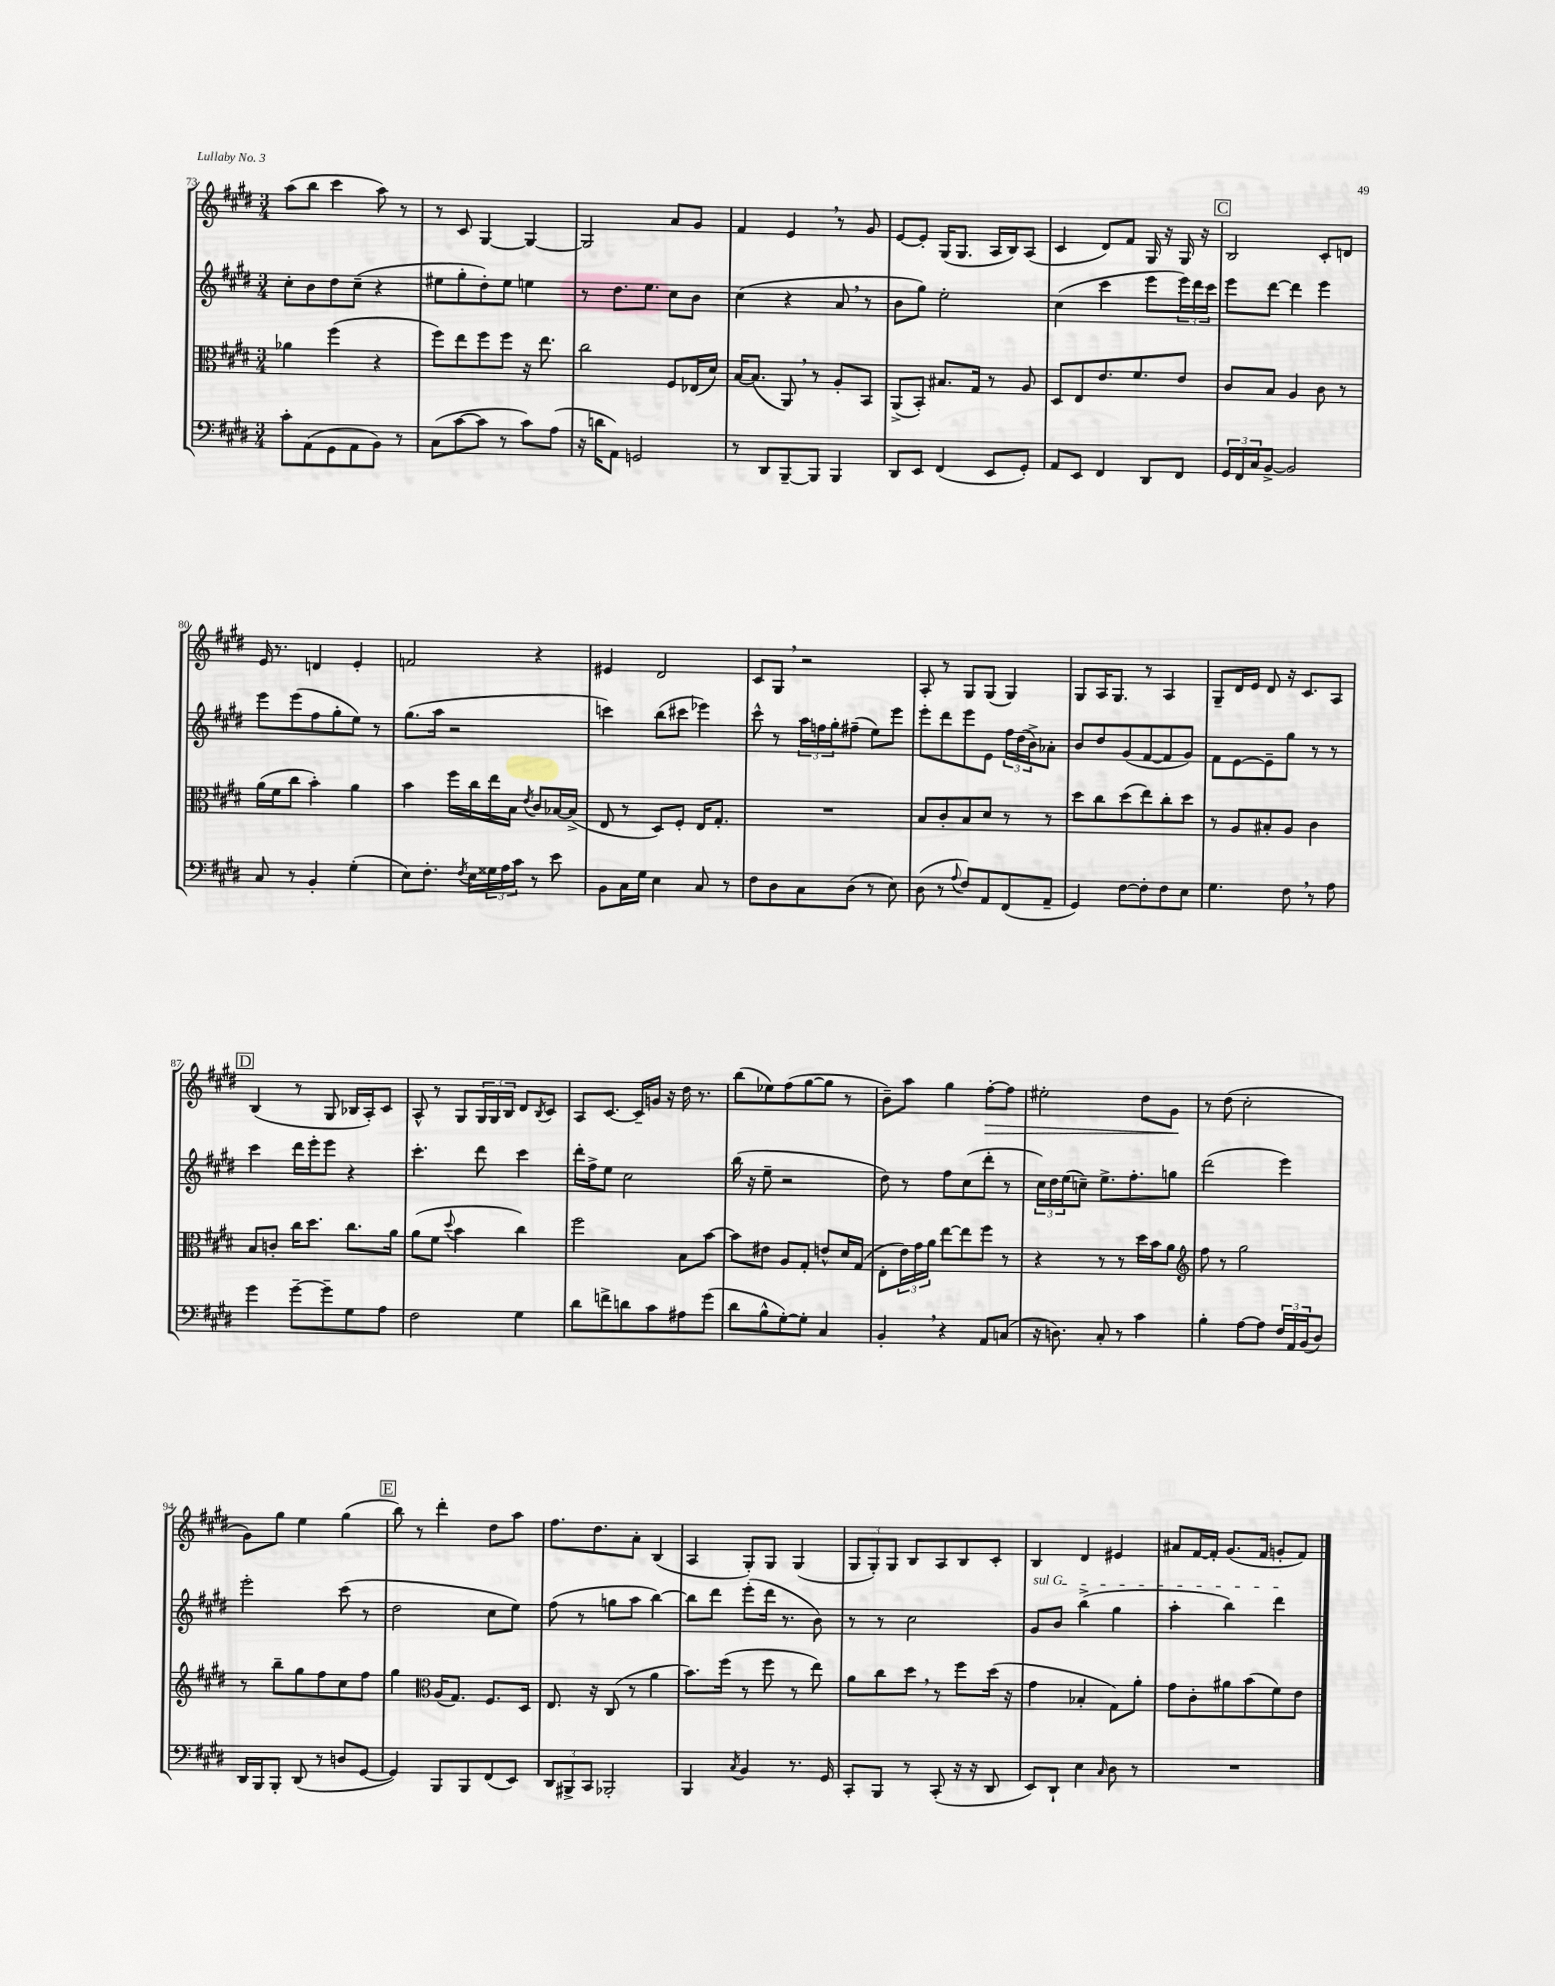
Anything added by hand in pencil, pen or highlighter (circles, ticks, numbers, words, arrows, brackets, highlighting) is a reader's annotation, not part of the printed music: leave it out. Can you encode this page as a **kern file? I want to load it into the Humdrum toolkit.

**kern	**kern	**kern	**kern	**dynam
*part4	*part3	*part2	*part1	*part1
*staff4	*staff3	*staff2	*staff1	*staff1
*clefF4	*clefC3	*clefG2	*clefG2	*
*k[f#c#g#d#]	*k[f#c#g#d#]	*k[f#c#g#d#]	*k[f#c#g#d#]	*
*M3/4	*M3/4	*M3/4	*M3/4	*
=73	=73	=73	=73	=73
8c#'\L	4a-X\	8cc#'\L	(8aa\L	.
(8AA\	.	8b\	8bb\J	.
8GG#\	(4ff#\	8dd#\	4ccc#\	.
8AA\	.	(8cc#~\J	.	.
8BB\J)	4r	4r	8aa\)	.
8r	.	.	8r	.
=74	=74	=74	=74	=74
(8C#\L	8ff#\L)	8ee#X\L	8r	.
[8c#\	8ee\	8gg#'\	8c#/	.
8c#\J]	8ff#\	8dd#'\)	[4G#/	.
8r	8ff#\J	8ee#\J	.	.
8c#\L)	16r	4een\	4G#/_	.
.	8.ee\	.	.	.
(8A\J	.	.	.	.
=75	=75	=75	=75	=75
16r	2cc#\	8r	2G#/]	.
16dn\KL	.	.	.	.
8AA\J)	.	8.dd#\L	.	.
2GGn/	.	.	.	.
.	.	8.ee\J	.	.
.	8F#/L	8cc#\L	8a/L	.
.	(16E-X/L	8b\J	8g#/J	.
.	16d#/JJ)	.	.	.
=76	=76	=76	=76	=76
8r	[16B/KL	(4cc#\	4f#/	.
.	(8.B/J]	.	.	.
8DD#/L	.	.	.	.
[8BBB~/	8AA,/)	4r	4e,/	.
8BBB/J]	8r	.	.	.
4BBB/	8A'/L	8a,/	8r	.
.	8BB/J	8r	8g#/	.
=77	=77	=77	=77	=77
8DD#/L	(8AA^/L	8b\L	[8e/L	.
8EE/J	8BB'/J)	8gg#\J)	8e'/J]	.
(4FF#/	8.B#X/L	2ee'\	(16G#/KL	.
.	.	.	8.G#/J	.
.	16G#/Jk	.	.	.
8EE/L	8r	.	16A/LL	.
.	.	.	16B/J)	.
8GG#'/J)	8A/	.	(8A/J	.
=78	=78	=78	=78	=78
8AA/L	8D#/L	(4cc#\	4c#/	.
8EE/J	8E/	.	.	.
4FF#/	8.e/	4ccc#\	8d#/L)	.
.	.	.	8f#/J	.
.	8.f#/	.	.	.
8DD#/L	.	8eee\L	16G#/	.
.	.	.	16r	.
8FF#/J	8e/J	24eee\L)	16G#/	.
.	.	24ddd#\	.	.
.	.	.	16r	.
.	.	24ccc#\JJ	.	.
!!LO:REH:place=s1:t=C
=79	=79	=79	=79	=79
24GG#/LL	8c#/L	8eee\L	2B/	.
24FF#/	.	.	.	.
24C#/J	.	.	.	.
[8BB^/J	8B/J	[8ddd#\J	.	.
2BB/]	4A/	4ddd#\]	.	.
.	8c#\	4eee\	8c#'/L	.
.	8r	.	8dn/J	.
!!LO:LB:g=z
=80	=80	=80	=80	=80
8C#/	(16a\LL	8eee\L	16e/	.
.	16f#\J	.	8.r	.
8r	8cc#\J	(8eee\	.	.
4BB'/	4b'\)	8ff#\	4dn/	.
.	.	8gg#'\	.	.
(4G#'\	4a\	8ee\J)	4e'/	.
.	.	8r	.	.
=81	=81	=81	=81	=81
8E\L)	4b\	(8.gg#\L	2fn/	.
8.F#'\J	.	.	.	.
.	.	16aa\Jk	.	.
.	16ff#\LL	2r	.	.
8qF#/	.	.	.	.
16E\LL	16cc#\	.	.	.
24G##X\	16ee\	.	.	.
24A\	.	.	.	.
.	16B\JJ	.	.	.
24c#\JJ	.	.	.	.
.	8qe/	.	.	.
8r	8c#/L	.	4r	.
8e\	[16B-X/L	.	.	.
.	(16B-^/JJ]	.	.	.
=82	=82	=82	=82	=82
8BB\L	8E/	4cccn\)	4e#X/	.
16C#\L	8r	.	.	.
16G#\JJ	.	.	.	.
4E\	8D#/L)	(8bb\L	2d#/	.
.	8F#'/J	8ccc#X\J	.	.
8C#/	16E/KL	4eee-X\)	.	.
.	8.G#'/J	.	.	.
8r	.	.	.	.
=83	=83	=83	=83	=83
8F#\L	2.r	8ccc#^^\	8c#/L	.
8D#\	.	8r	8G#,/J	.
8C#\	.	24aa\LL	2r	.
.	.	24ffn\	.	.
.	.	24gg#'\J	.	.
(8D#\J	.	(8ff#X~\J	.	.
8r	.	8ee\L)	.	.
8E\)	.	8eee\J	.	.
=84	=84	=84	=84	=84
(8D#\	8B/L	8eee'\L	8A'/	.
8r	8c#'/	8ddd#\	8r	.
8qqA/	.	.	.	.
8F#/L)	8B/	8eee\	8G#/L	.
8AA/	8d#/J	8e\J	(8G#/J	.
(8FF#/	8r	24ff#\LL	4G#/)	.
.	.	(24dd#\	.	.
.	.	24b^\J)	.	.
8AA~/J	8r	8a-X'\J	.	.
=85	=85	=85	=85	=85
4GG#/)	8dd#\L	8b/L	8G#/L	.
.	8cc#\	8dd#/	16A/K	.
.	.	.	8.G#/J	.
[8F#\L	(8dd#\	(8g#/	.	.
8F#'\]	8ee\)	[8f#/	8r	.
8F#\	8cc#'\	8f#/]	4A/	.
8E\J	8dd#\J	8g#/J)	.	.
=86	=86	=86	=86	=86
4.G#\	8r	8f#\L	8G#~/L	.
.	8A/L	[8e\	16d#/L	.
.	.	.	16e/JJ	.
.	8B#X'/	8e~\]	8d#/	.
8F#,\	8A/J	8gg#\J	16r	.
.	.	.	8.c#/L	.
8r	4c#\	8r	.	.
8A\	.	8r	8A/J	.
!!LO:LB:g=z
!!LO:REH:place=s1:t=D
=87	=87	=87	=87	=87
4g#\	8B/L	4ccc#\	(4B/	.
.	8cn'/J	.	.	.
[8g#~\L	16cc#\KL	16ddd#\LL	8r	.
.	8.dd#\J	16eee'\J	.	.
8g#~\]	.	8eee\J	8G#/	.
8G#\	8.cc#\L	4r	16B-X/LL	.
.	.	.	16A'/J)	.
8A\J	.	.	8c#/J	.
.	16a\Jk	.	.	.
=88	=88	=88	=88	=88
2F#\	(8a\L	4.ccc#'\	8A^^/	.
.	8f#\J	.	8r	.
.	8qqdd#/	.	.	.
.	4b\	.	8G#/L	.
.	.	8ddd#\	24G#/L	.
.	.	.	24G#/	.
.	.	.	24B/JJ	.
4G#\	4cc#\)	4ccc#\	8d#/L	.
.	.	.	8qB/	.
.	.	.	8c#/J	.
=89	=89	=89	=89	=89
8d#\L	2ff#\	16ddd#'\LL	8A/L	.
.	.	16ff#^\J	.	.
8fn^\	.	8ee\J	[8.c#/J	.
8dn\	.	2cc#\	.	.
.	.	.	16c#~/LL]	.
8c#\	.	.	16gn/JJ	.
.	.	.	16r	.
8A#X\	8B\L	.	16dd#\	.
.	.	.	8.r	.
(8g#\J	[8b\J	.	.	.
=90	=90	=90	=90	=90
8d#\L	8b\L]	(16bb\	(8bb\L	.
.	.	16r	.	.
8B^^\	8e#X\J	8ee~\	8ee-X\)	.
[8G#'\)	8A/L	2r	(8ff#\	.
8G#'\J]	8G#'/J	.	[8gg#\	.
4C#/	8en^^/L	.	8gg#\J]	.
.	16d#/L	.	8r	.
.	(16G#/JJ	.	.	.
=91	=91	=91	=91	=91
4BB',/	8E'\L	8dd#\)	8b~\L)	.
.	24e\L)	8r	8aa\J	.
.	24g#\	.	.	.
.	24a\JJ	.	.	.
4r	[8ee\L	8ff#\L	4gg#\	.
.	8ee\]	(8cc#\	.	.
!	!	!	!	!LO:HP:b
8AA/L	8ff#\J	8ddd#'\J	[8ff#'\L	>
(8Cn/J	8r	8r	8ff#\J]	.
=92	=92	=92	=92	=92
16r	4r	24cc#\LL)	2ee#X'\	.
.	.	24dd#\	.	.
8.Dn\)	.	.	.	.
.	.	(24ee\J	.	.
.	.	8ccn~\J)	.	.
8C#'/	8r	8.ee^\L	.	.
8r	8r	.	.	.
.	.	8.ff#'\	.	.
4c#\	16dd#\LL	.	8dd#\L	.
.	16b\J	.	.	.
.	8a\J	8ggn\J	8g#\J	.
.	.	.	.	]
=93	=93	=93	=93	=93
*	*clefG2	*	*	*
4B'\	8ff#\	(2ddd#\	8r	.
.	8r	.	(8dd#\	.
[8A\L	2gg#\	.	2cc#'\	.
8A\J]	.	.	.	.
24F#/LL	.	4eee\)	.	.
24AA/	.	.	.	.
(24BB/J	.	.	.	.
8D#/J)	.	.	.	.
!!LO:LB:g=z
=94	=94	=94	=94	=94
16DD#/LL	8r	2eee'\	8g#\L)	.
16BBB/J	.	.	.	.
8BBB'/J	8bb~\L	.	8gg#\J	.
(8DD#/	8gg#\	.	4ee\	.
8r	8ff#\	.	.	.
8Dn/L	8cc#\	(8ccc#\	(4gg#\	.
[8GG#/J	8ff#\J	8r	.	.
!!LO:REH:place=s1:t=E
=95	=95	=95	=95	=95
4GG#/])	4gg#\	2dd#\	8bb\)	.
.	.	.	8r	.
*	*clefC3	*	*	*
8BBB/L	(16A/KL	.	4ddd#'\	.
.	8.G#/J)	.	.	.
8BBB/	.	.	.	.
(8FF#/	8.F#/L	8cc#\L	8dd#\L	.
8EE/J)	.	8ee\J)	8aa\J	.
.	16D#/Jk	.	.	.
=96	=96	=96	=96	=96
12DD#/L	8.E/	(8ff#\	8.ff#\L	.
12BBB#X^/	.	.	.	.
.	.	8r	.	.
12CC#/J	.	.	.	.
.	16r	.	8.dd#\	.
2BBB-X'/	(8C#/	8ggn\L	.	.
.	8r	8aa\J	8a'\J	.
.	4a\	[4bb\)	(4B/	.
=97	=97	=97	=97	=97
4BBB/	8.b\L)	8bb\L]	4A/	.
.	.	8ddd#\J	.	.
.	(16ff#\Jk	.	.	.
8qC#/	.	.	.	.
4BB/	8r	(8eee'\L	8G#'/L)	.
.	8ff#\	16ddd#\Jk	8G#/J	.
.	.	8.r	.	.
8.r	8r	.	(4G#/	.
.	8ee\)	8b\)	.	.
16GG#/	.	.	.	.
=98	=98	=98	=98	=98
8CC#'/L	8a\L	8r	12G#/L	.
.	.	.	12G#'/)	.
8BBB/J	8cc#\	8r	.	.
.	.	.	12G#/J	.
8r	8dd#,\J	2cc#\	8B/L	.
(8CC#'/	8r	.	8A/	.
16r	8ff#\L	.	8B/	.
16r	.	.	.	.
8DD#/	(16dd#\Jk	.	8c#'/J	.
.	16r	.	.	.
=99	=99	=99	=99	=99
!	!	!LO:TX:a:i:t=sul G	!	!
8EE/L)	4g#\	8g#/L	4B/	.
8DD#`/J	.	8b/J	.	.
4E\	4B-X'/	(4bb^\	4d#/	.
16qqC#/	.	.	.	.
8D#\	8G#\L)	4gg#\	4e#X/	.
8r	8a'\J	.	.	.
=100	=100	=100	=100	=100
2.r	8g#\L	4aa'\	8a#X/L	.
.	8c#'\	.	[16f#/L	.
.	.	.	16f#'/JJ]	.
.	8a#X\	4bb\)	(8.g#/L	.
.	(8b\	.	.	.
.	.	.	16f#/Jk	.
.	8f#\)	4ddd#\	8gn'/L	.
.	8e\J	.	8f#/J)	.
==	==	==	==	==
*-	*-	*-	*-	*-
